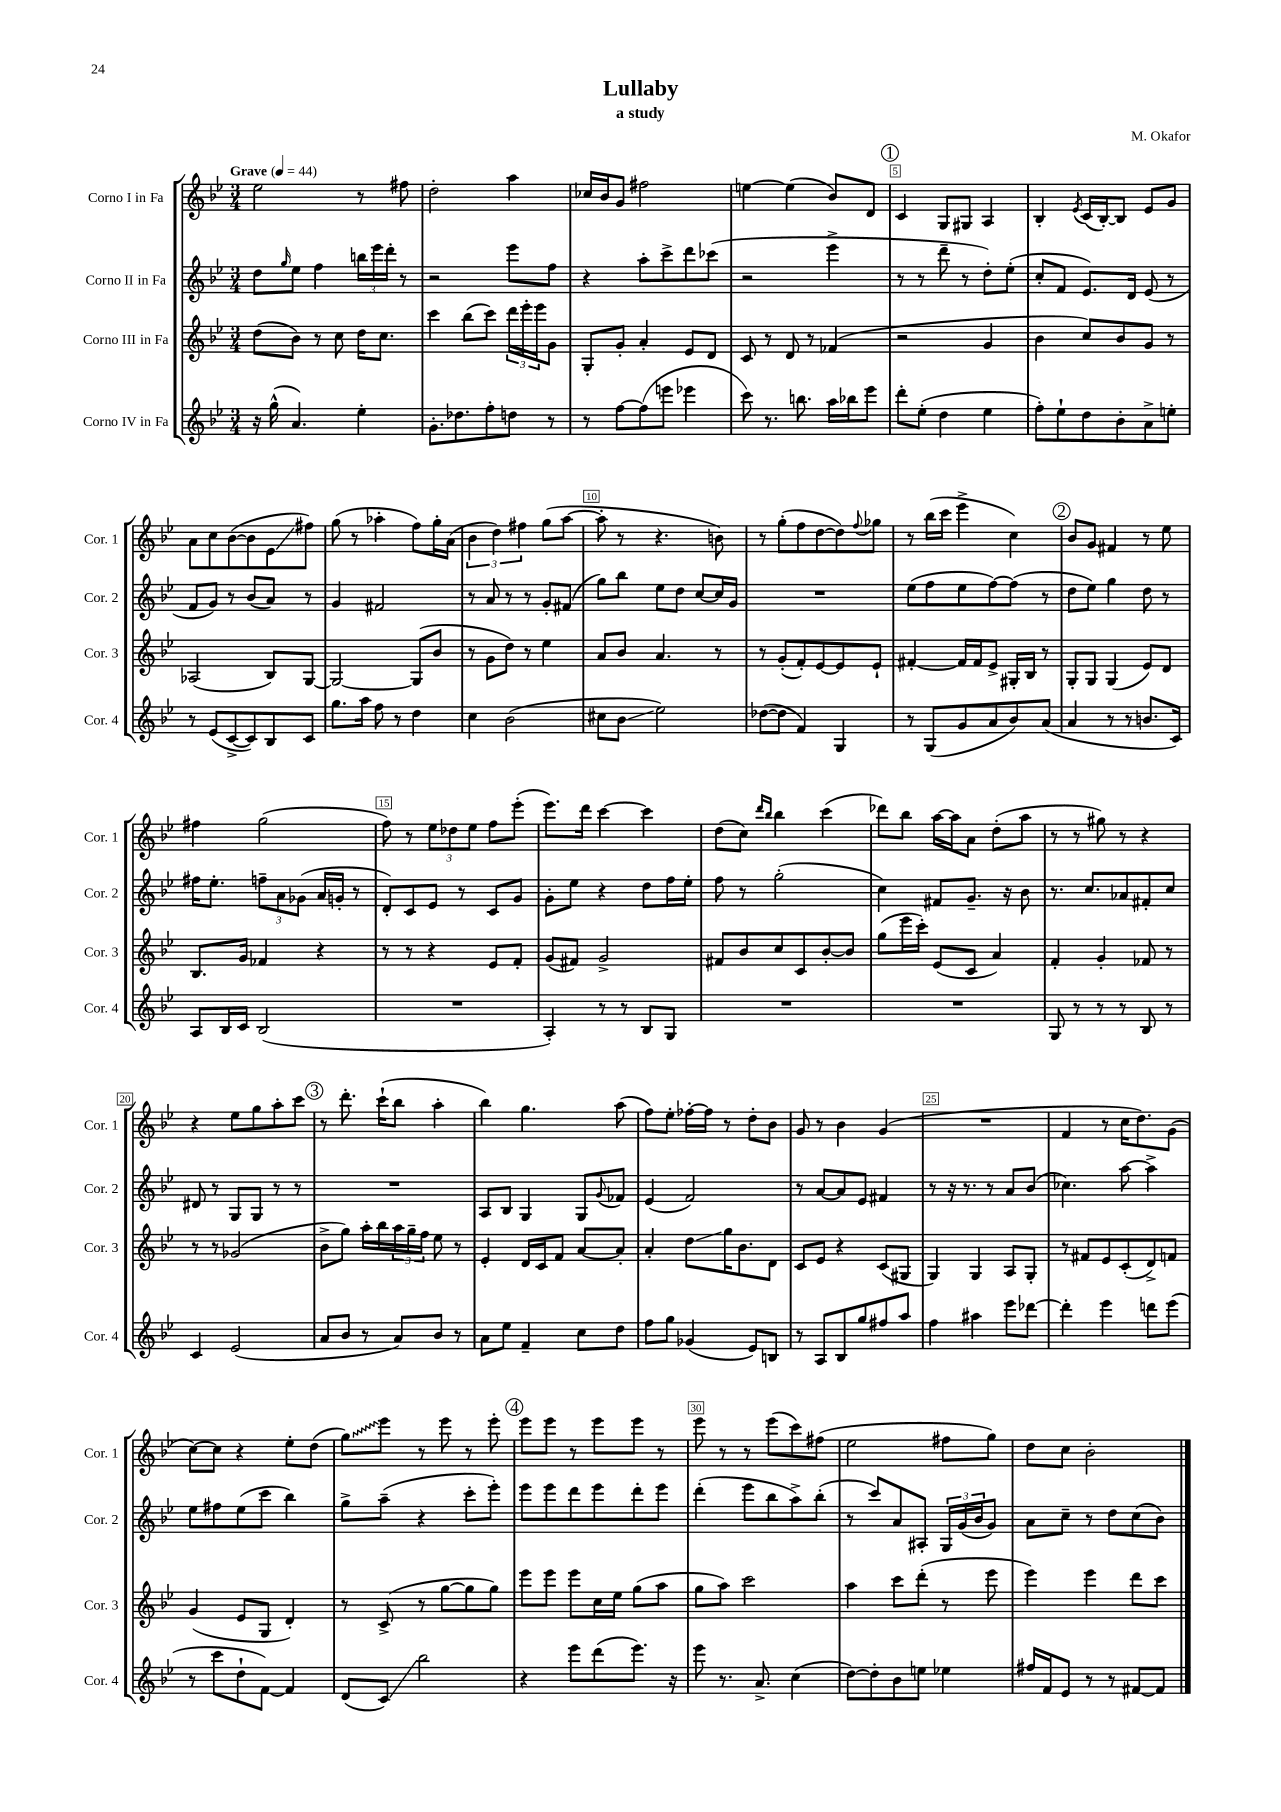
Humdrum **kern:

**kern	**kern	**kern	**kern
*staff4	*staff3	*staff2	*staff1
*clefG2	*clefG2	*clefG2	*clefG2
*k[b-e-]	*k[b-e-]	*k[b-e-]	*k[b-e-]
*M3/4	*M3/4	*M3/4	*M3/4
*MM44	*MM44	*MM44	*MM44
16r	(8dd	8dd	2ee-
(16gg^^	.	.	.
.	.	16qqgg	.
4.a)	8b-)	8ee-	.
.	8r	4ff	.
.	8cc	.	.
4ee-'	16dd	24bb	8r
.	.	24eee-	.
.	8.cc	.	.
.	.	24ddd'	.
.	.	8r	8ff#
=	=	=	=
8.g'	4ccc	2r	2dd'
8.dd-	.	.	.
.	(8bb-	.	.
8ff'	8ccc)	.	.
8dd	24ddd	8eee-	4aa
.	24eee-'	.	.
.	24eee-	.	.
8r	8g	8ff	.
=	=	=	=
8r	8G'	4r	16cc-
.	.	.	16b-
[8ff	8g'	.	8g
(8ff]	4a'	8aa'	2ff#
8eee	.	8ccc^	.
4eee-	8e-	8ddd	.
.	8d	(8ccc-	.
=	=	=	=
8ccc)	8c	2r	[4ee
8.r	8r	.	.
.	8d	.	(4ee]
8.bb	.	.	.
.	8r	.	.
16aa	(4f-	4eee-^	8b-)
16bb-	.	.	.
8eee-	.	.	8d
=	=	=	=
8ddd'	2r	8r	4c
(8ee-'	.	8r	.
4dd	.	8ddd~	8G
.	.	8r	8G#
4ee-	4g	8dd')	4A
.	.	(8ee-'	.
=	=	=	=
8ff')	4b-	8cc'	4B-'
8ee-`	.	8f	.
.	.	.	8qe-
8dd	8cc)	8.e-)	(16c
.	.	.	[16B-')
8b-'	8b-	.	8B-]
.	.	16d	.
8a^	8g	(8e-	8e-
8ee'	8r	8r	8g
=	=	=	=
8r	(2A-	8f	8a
(8e-	.	8g)	8cc
[8c^	.	8r	([8b-
8c])	.	(8b-	8b-]
8B-	8B-)	8a)	8e-
8c	[8G	8r	8ff#)
=	=	=	=
8.gg	2G_	4g	(8gg
.	.	.	8r
16aa	.	.	.
8ff	.	2f#	4aa-'
8r	.	.	.
4dd	(8G]	.	8ff)
.	8b-	.	16gg'
.	.	.	(16a
=	=	=	=
4cc	8r	8r	6b-
.	8g	8a	.
.	.	.	6dd)
(2b-	8dd)	8r	.
.	.	.	6ff#
.	8r	8r	.
.	4ee-	8g'	(8gg
.	.	(8f#	[8aa
=	=	=	=
8cc#	8a	8gg)	8aa']
8b-	8b-	8bb-	8r
2ee-)	4.a	8ee-	4.r
.	.	8dd	.
.	.	[8cc	.
.	8r	16cc]	8b)
.	.	16g	.
=	=	=	=
([8dd-	8r	2.r	8r
8dd-]	(8g'	.	(8gg'
4f)	8f')	.	8ff
.	[8e-	.	[8dd
4G	8e-]	.	8dd])
.	.	.	8qqff
.	8e-`	.	8gg-
=	=	=	=
8r	[4f#'	(8ee-	8r
(8G	.	8ff	(16bb-
.	.	.	16ccc
8g	16f#]	8ee-	4eee-^
.	16f#	.	.
8a	8e-^	[8ff)	.
8b-)	16G#'	(8ff]	4cc)
.	16B-	.	.
(8a	8r	8r	.
=	=	=	=
4a	8G'	8dd	8b-
.	8G	8ee-)	8g
8r	(4G	4gg	4f#
8r	.	.	.
8.b	8e-)	8dd	8r
.	8d	8r	8ee-
16c)	.	.	.
=	=	=	=
8A	8.B-	16ff#	4ff#
.	.	8.ee-'	.
16B-	.	.	.
16c	16g	.	.
(2B-	4f-	12ff~	(2gg
.	.	12a	.
.	.	(12g-	.
.	4r	16a	.
.	.	16g'	.
.	.	8r	.
=	=	=	=
2.r	8r	8d')	8ff)
.	8r	8c	8r
.	4r	8e-	12ee-
.	.	.	12dd-
.	.	8r	.
.	.	.	12ee-
.	8e-	8c	8ff
.	8f'	8g	(8eee-'
=	=	=	=
4A')	(8g	8g'	8.eee-)
.	8f#)	8ee-	.
.	.	.	16ddd
8r	2g^	4r	[4ccc
8r	.	.	.
8B-	.	8dd	4ccc]
8G	.	16ff	.
.	.	16ee-'	.
=	=	=	=
2.r	8f#	8ff	(8dd
.	8b-	8r	8cc)
.	.	.	16qqddd
.	.	.	16qqbb-
.	8cc	(2gg'	4bb-
.	8c	.	.
.	[8b-'	.	(4ccc
.	8b-]	.	.
=	=	=	=
2.r	(8gg	4cc)	8ddd-)
.	16eee-	.	8bb-
.	16ccc')	.	.
.	(8e-	8f#	[16aa
.	.	.	16aa]
.	8c	8.g~	8a
.	4a)	.	(8dd'
.	.	16r	.
.	.	8b-	8aa
=	=	=	=
8G	4f'	8.r	8r
8r	.	.	8r
.	.	8.cc	.
8r	4g'	.	8gg#)
8r	.	8a-	8r
8B-	8f-	8f#'	4r
8r	8r	8cc	.
=	=	=	=
4c	8r	8d#	4r
.	8r	8r	.
(2e-	(2g-	8G	8ee-
.	.	8G	8gg
.	.	8r	8aa'
.	.	8r	8ccc
=	=	=	=
8a	8b-^	2.r	8r
8b-	8gg)	.	8.ddd'
8r	16aa'	.	.
.	16bb-	.	(16ccc`
8a)	24aa	.	8bb-
.	24gg~	.	.
.	24ff	.	.
8b-	8ee-	.	4aa'
8r	8r	.	.
=	=	=	=
8a	4e-'	8A	4bb-)
8ee-	.	8B-	.
4f~	16d	4G	4.gg
.	16c	.	.
.	8f	.	.
8cc	[8a	8G	.
.	.	8qqg	.
8dd	8a']	8f-	(8aa
=	=	=	=
8ff	4a'	(4e-	8ff)
8gg	.	.	8ee-'
(4g-	8dd	2f)	[16ff-'
.	.	.	16ff-]
.	16gg	.	8r
.	8.b-	.	.
8e-)	.	.	8dd'
8B	8d	.	8b-
=	=	=	=
8r	8c	8r	8g
8A	8e-	[8a	8r
8B-	4r	8a]	4b-
8gg	.	8e-	.
8ff#	(8c	4f#	(4g
8aa	8G#	.	.
=	=	=	=
4ff	4G)	8r	2.r
.	.	16r	.
.	.	8.r	.
4aa#	4G	.	.
.	.	8r	.
8eee-	8A	8a	.
[8ddd-	8G'	(8b-	.
=	=	=	=
4ddd-']	8r	4.cc-)	4f
.	8f#	.	.
4eee-	8e-	.	8r
.	(8c'	[8aa	16cc
.	.	.	8.dd)
8ddd	8d^)	4aa^]	.
(8eee-	8f	.	(8g
=	=	=	=
8r	(4g	8ee-	[8cc)
8ccc	.	8ff#	8cc]
8dd`	8e-	(8ee-	4r
[8f)	8G	8ccc	.
4f]	4d')	4bb-)	8ee-'
.	.	.	(8dd
=	=	=	=
(8d	8r	8gg^	8gg)
8c)	(8c^	(8aa~	8eee-
2bb-	8r	4r	8r
.	[8gg	.	8eee-
.	8gg]	8ccc'	8r
.	8gg)	8eee-')	8eee-'
=	=	=	=
4r	8eee-	8eee-	8eee-
.	8eee-	8eee-	8eee-
8eee-	8eee-	8ddd	8r
(8ddd	16cc	8eee-	8eee-
.	16ee-	.	.
8.eee-)	(8gg	8ddd'	8eee-
.	8aa	8eee-	8r
16r	.	.	.
=	=	=	=
8eee-	8gg	(4ddd'	8eee-
8.r	8aa)	.	8r
.	2ccc	8eee-	8r
8.a^	.	.	.
.	.	8bb-	(8eee-
(4cc	.	8aa^)	8ccc)
.	.	(8bb-'	(8ff#
=	=	=	=
[8dd)	4aa	8r	2ee-
8dd']	.	8ccc)	.
8b-	8ccc	8a	.
8ee	(8ddd'	8A#'	.
4ee-	8r	24G	8ff#
.	.	(24g	.
.	.	24b-	.
.	8eee-	8g)	8gg)
=	=	=	=
16ff#	4eee-)	8a	8dd
16f	.	.	.
8e-	.	8cc~	8cc
8r	4eee-	8r	2b-'
8r	.	8dd	.
[8f#	8ddd	(8cc	.
8f#]	8ccc	8b-)	.
==	==	==	==
*-	*-	*-	*-
